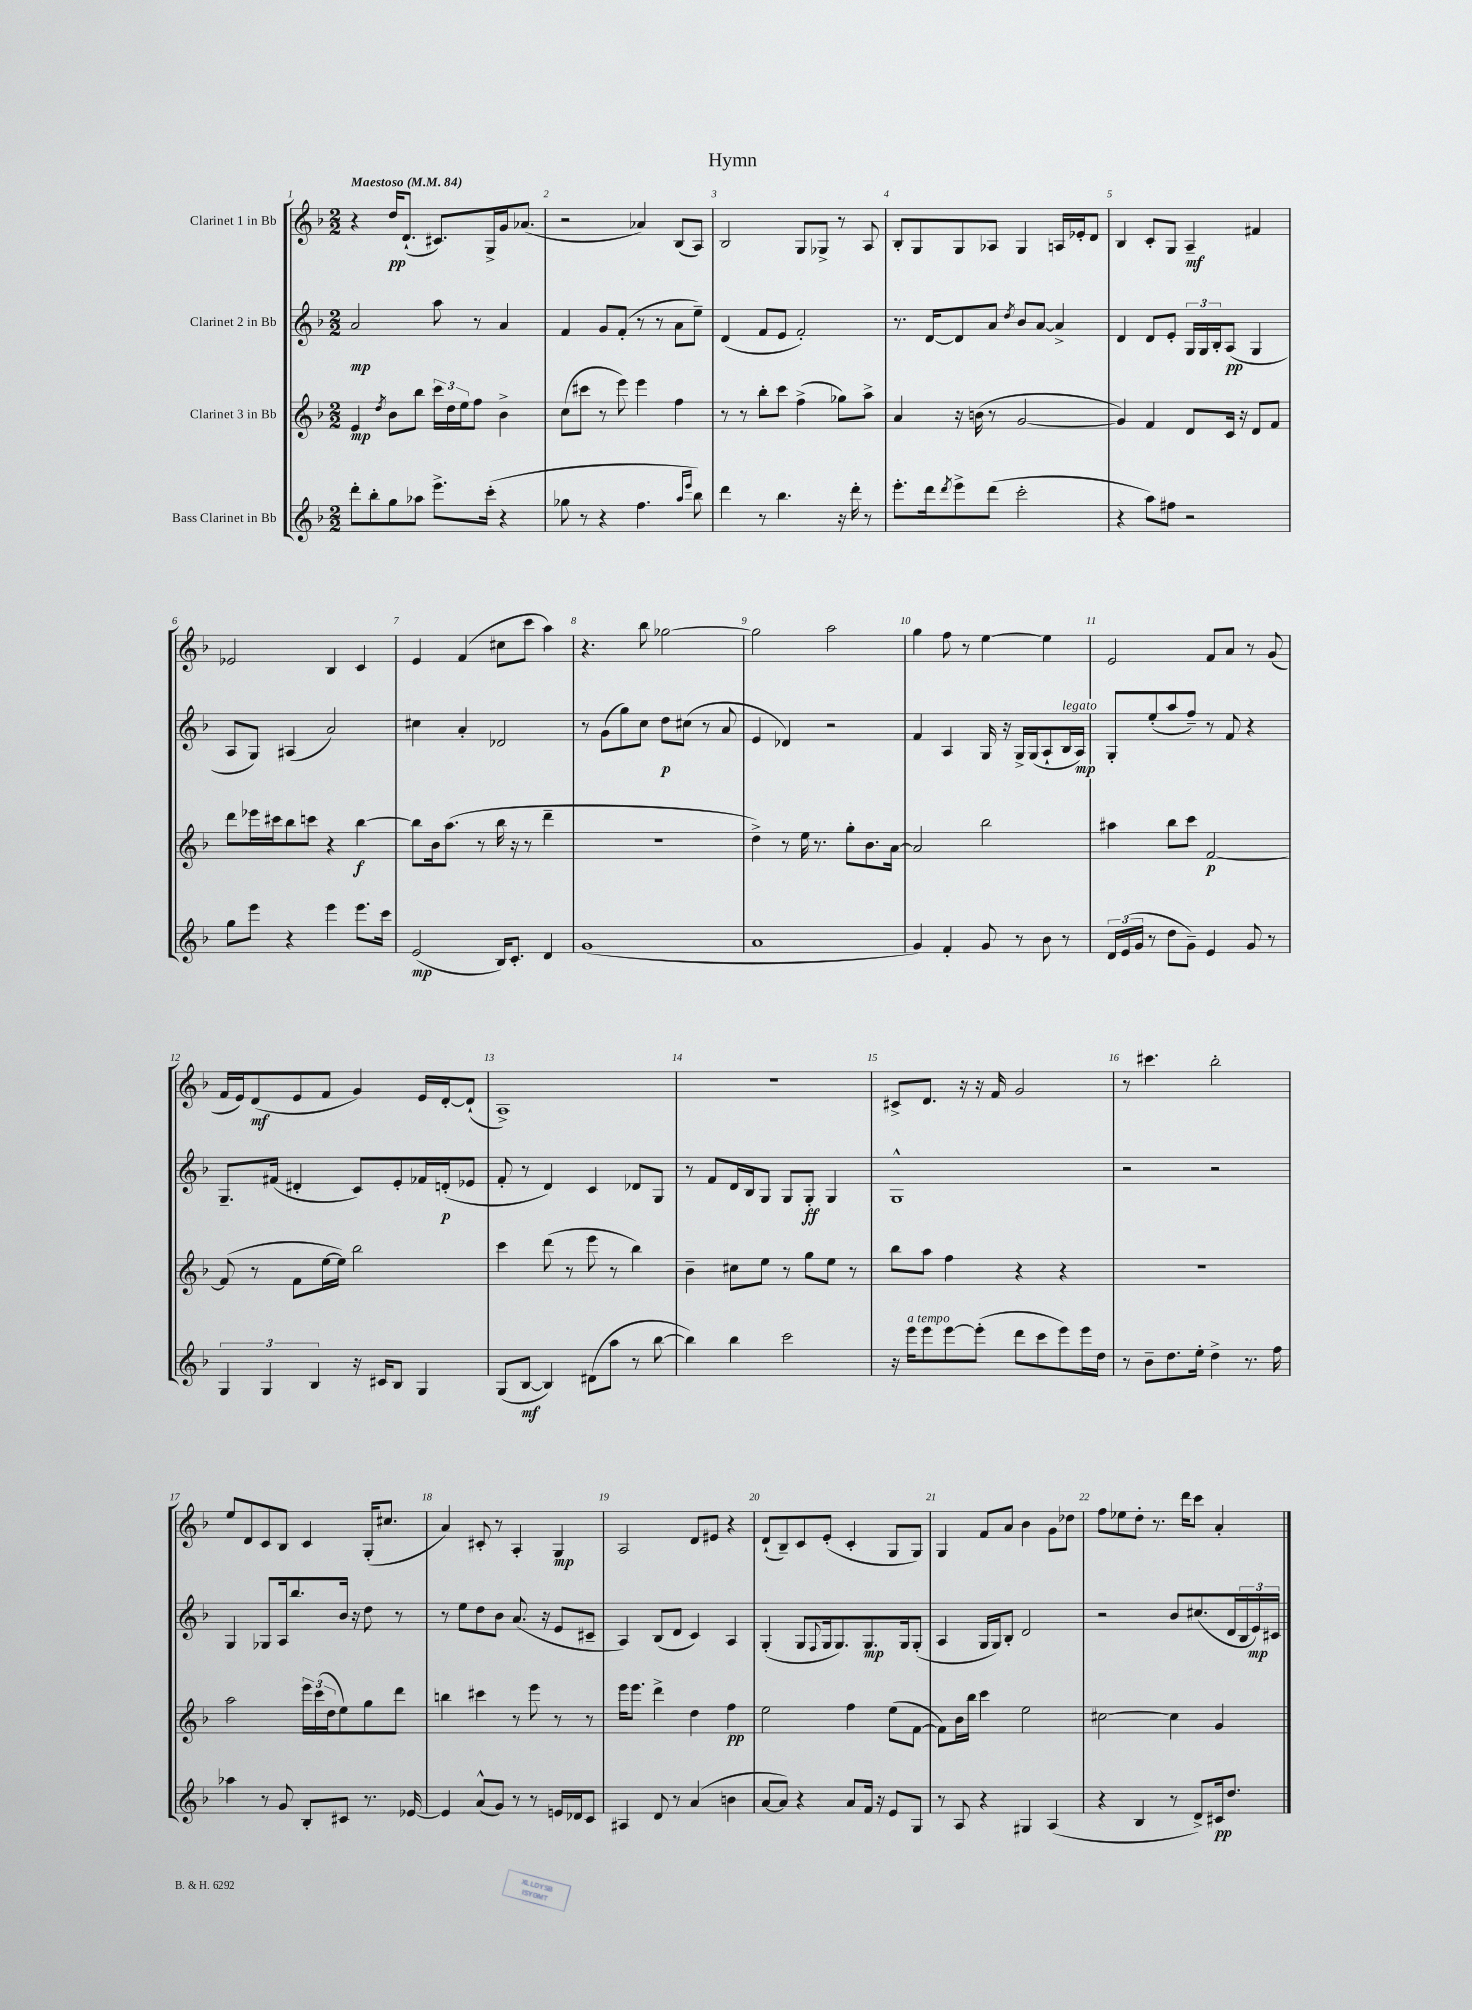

**kern	**dynam	**kern	**dynam	**kern	**dynam	**kern	**dynam
*part4	*part4	*part3	*part3	*part2	*part2	*part1	*part1
*staff4	*staff4	*staff3	*staff3	*staff2	*staff2	*staff1	*staff1
*I"Bass Clarinet in Bb	*	*I"Clarinet 3 in Bb	*	*I"Clarinet 2 in Bb	*	*I"Clarinet 1 in Bb	*
*clefG2	*	*clefG2	*	*clefG2	*	*clefG2	*
*k[b-]	*	*k[b-]	*	*k[b-]	*	*k[b-]	*
*M2/2	*	*M2/2	*	*M2/2	*	*M2/2	*
*MM84	*	*MM84	*	*MM84	*	*MM84	*
=1	=1	=1	=1	=1	=1	=1	=1
!	!	!	!	!	!	!LO:TX:a:B:t=Maestoso	!
8ddd'\L	.	4e/	mp	2a/	mp	4r	.
8bb-'\	.	.	.	.	.	.	.
.	.	8qdd/	.	.	.	.	.
8gg\	.	8b-\L	.	.	.	16dd/KL	pp
.	.	.	.	.	.	(8.d`/J	.
8aa-X\J	.	8bb-\J	.	.	.	.	.
8.eee^\L	.	24ccc\LL	.	8aa\	.	8.c#X/L)	.
.	.	24dd\	.	.	.	.	.
.	.	24ee\J	.	.	.	.	.
.	.	8ff\J	.	8r	.	.	.
(16ccc'\Jk	.	.	.	.	.	16G^/L	.
4r	.	4b-^\	.	4a/	.	16g/J	.
.	.	.	.	.	.	(8.a-X/J	.
=2	=2	=2	=2	=2	=2	=2	=2
8gg-X\	.	(8cc\L	.	4f/	.	2r	.
8r	.	8ccc#X\J	.	.	.	.	.
4r	.	8r	.	8g/L	.	.	.
.	.	8eee\)	.	(8f'/J	.	.	.
4.ff\	.	4eee\	.	8r	.	4a-X/)	.
.	.	.	.	8r	.	.	.
.	.	4ff\	.	8a\L	.	(8B-/L	.
16qqaa/LL	.	.	.	.	.	.	.
16qqeee/JJ	.	.	.	.	.	.	.
8bb-\)	.	.	.	8ee~\J)	.	8A/J)	.
=3	=3	=3	=3	=3	=3	=3	=3
4ddd\	.	8r	.	(4d/	.	2B-/	.
.	.	8r	.	.	.	.	.
8r	.	8bb-'\L	.	8f/L	.	.	.
4.bb-\	.	8ccc\J	.	8e/J	.	.	.
.	.	(4ff^\	.	2f'/)	.	8G/L	.
.	.	.	.	.	.	8G-X^/J	.
16r	.	8gg-X\L)	.	.	.	8r	.
16ddd'\	.	.	.	.	.	.	.
8r	.	8aa^\J	.	.	.	8A/	.
=4	=4	=4	=4	=4	=4	=4	=4
8.eee'\L	.	4a/	.	8.r	.	8B-'/L	.
.	.	.	.	.	.	8G/	.
16ddd\k	.	.	.	[16d/KL	.	.	.
8qddd/	.	.	.	.	.	.	.
8eee^\	.	16r	.	8d/]	.	8G/	.
.	.	(16bn\	.	.	.	.	.
(8ddd\J	.	8r	.	8a/J	.	8A-X/J	.
.	.	.	.	8qdd/	.	.	.
2ccc'\	.	[2g/	.	8b-/L	.	4G/	.
.	.	.	.	[8a/J	.	.	.
.	.	.	.	4a^/]	.	16An/LL	.
.	.	.	.	.	.	16e-X'/J	.
.	.	.	.	.	.	8d/J	.
=5	=5	=5	=5	=5	=5	=5	=5
4r	.	4g/])	.	4d/	.	4B-/	.
8aa\L)	.	4f/	.	8d/L	.	8c'/L	.
8ff#X\J	.	.	.	8e'/J	.	8G/J	.
2r	.	8d/L	.	24G/LL	.	4A~/	mf
.	.	.	.	24G/	.	.	.
.	.	.	.	24B-'/J	.	.	.
.	.	16c/Jk	.	(8A/J	pp	.	.
.	.	16r	.	.	.	.	.
.	.	8d/L	.	4G/	.	4f#X/	.
.	.	8f/J	.	.	.	.	.
!!LO:LB:g=z
=6	=6	=6	=6	=6	=6	=6	=6
8gg\L	.	8ddd\L	.	8A/L	.	2e-X/	.
8eee\J	.	16eee-X\L	.	8G/J)	.	.	.
.	.	16ccc#X\J	.	.	.	.	.
4r	.	8bb-\	.	(4A#X/	.	.	.
.	.	8cccn\J	.	.	.	.	.
4eee\	.	4r	.	2a/)	.	4B-/	.
8.eee\L	.	[4bb-\	f	.	.	4c/	.
16ccc\Jk	.	.	.	.	.	.	.
=7	=7	=7	=7	=7	=7	=7	=7
(2e/	mp	8bb-\L]	.	4cc#X\	.	4e/	.
.	.	16b-\k	.	.	.	.	.
.	.	(8.aa\J	.	.	.	.	.
.	.	.	.	4a'/	.	(4f/	.
.	.	8r	.	.	.	.	.
16B-/KL)	.	16bb-\	.	2d-X/	.	8cc#X\L	.
8.c'/J	.	16r	.	.	.	.	.
.	.	8r	.	.	.	8ccc\J	.
4d/	.	4ddd~\	.	.	.	4aa\)	.
=8	=8	=8	=8	=8	=8	=8	=8
(1g	.	1r	.	8r	.	4.r	.
.	.	.	.	(8g\L	.	.	.
.	.	.	.	8gg\)	.	.	.
.	.	.	.	8cc\J	.	8bb-\	.
.	.	.	.	8dd\L	p	[2gg-X\	.
.	.	.	.	(8cc#X\J	.	.	.
.	.	.	.	8r	.	.	.
.	.	.	.	8a/	.	.	.
=9	=9	=9	=9	=9	=9	=9	=9
1a	.	4dd^\)	.	4e/	.	2gg-\]	.
.	.	8r	.	4d-X/)	.	.	.
.	.	16ee\	.	.	.	.	.
.	.	8.r	.	.	.	.	.
.	.	.	.	2r	.	2aa\	.
.	.	8gg'\L	.	.	.	.	.
.	.	8.b-\	.	.	.	.	.
.	.	[16a\Jk	.	.	.	.	.
=10	=10	=10	=10	=10	=10	=10	=10
4g/)	.	2a/]	.	4f/	.	4gg\	.
4f'/	.	.	.	4A/	.	8ff\	.
.	.	.	.	.	.	8r	.
8g/	.	2bb-\	.	16G/	.	[4ee\	.
.	.	.	.	16r	.	.	.
8r	.	.	.	16G^/LL	.	.	.
.	.	.	.	(16G/J	.	.	.
8b-\	.	.	.	8A`/	.	4ee\]	.
!	!	!	!	!LO:TX:a:i:t=legato	!	!	!
8r	.	.	.	16B-/L	.	.	.
.	.	.	.	16A/JJ)	mp	.	.
=11	=11	=11	=11	=11	=11	=11	=11
24d/LL	.	4aa#X\	.	8G'/L	.	2e/	.
(24e/	.	.	.	.	.	.	.
24g/JJ	.	.	.	.	.	.	.
8r	.	.	.	(8ee'/	.	.	.
8dd\L	.	8bb-\L	.	8aa/	.	.	.
8g~\J)	.	8ccc\J	.	8ff~/J)	.	.	.
4e/	.	[2f/	p	8r	.	8f/L	.
.	.	.	.	8f/	.	8a/J	.
8g/	.	.	.	4r	.	8r	.
8r	.	.	.	.	.	(8g/	.
!!LO:LB:g=z
=12	=12	=12	=12	=12	=12	=12	=12
6G/	.	(8f/]	.	8.G~/L	.	16f/LL	.
.	.	.	.	.	.	16e/J)	.
.	.	8r	.	.	.	(8d/	mf
6G/	.	.	.	.	.	.	.
.	.	.	.	(16f#X/Jk	.	.	.
.	.	8f\L	.	4d#X'/	.	8e/	.
6B-/	.	.	.	.	.	.	.
.	.	[16ee\L	.	.	.	8f/J	.
.	.	16ee\JJ])	.	.	.	.	.
16r	.	2bb-\	.	8c/L)	.	4g/)	.
16c#X/KL	.	.	.	.	.	.	.
8B-/J	.	.	.	8e'/	.	.	.
4G/	.	.	.	16f-X/L	.	16e/LL	.
.	.	.	.	(16dn'/J	p	[16d'/J	.
.	.	.	.	8e-X/J	.	(8d`/J]	.
=13	=13	=13	=13	=13	=13	=13	=13
(8G/L	.	4ccc\	.	8f'/	.	1A^)	.
[8B-/J	mf	.	.	8r	.	.	.
4B-/])	.	(8ddd\	.	4d/)	.	.	.
.	.	8r	.	.	.	.	.
(8d#X\L	.	8eee\	.	4c/	.	.	.
8aa\J	.	8r	.	.	.	.	.
8r	.	4bb-\)	.	8d-X/L	.	.	.
[8bb-\	.	.	.	8G/J	.	.	.
=14	=14	=14	=14	=14	=14	=14	=14
4bb-\])	.	4b-~\	.	8r	.	1r	.
.	.	.	.	8f/L	.	.	.
4bb-\	.	8cc#X\L	.	16d/L	.	.	.
.	.	.	.	16B-/J	.	.	.
.	.	8ee\J	.	8G/J	.	.	.
2ccc\	.	8r	.	8G/L	.	.	.
.	.	8gg\L	.	8G'/J	ff	.	.
.	.	8ee\J	.	4G/	.	.	.
.	.	8r	.	.	.	.	.
=15	=15	=15	=15	=15	=15	=15	=15
16r	.	8bb-\L	.	1G^^	.	8c#X^/L	.
!LO:TX:a:i:t=a tempo	!	!	!	!	!	!	!
16eee\KL	.	.	.	.	.	.	.
8eee\	.	8aa\J	.	.	.	8.d/J	.
[8eee\	.	4ff\	.	.	.	.	.
.	.	.	.	.	.	16r	.
(8eee'\J]	.	.	.	.	.	16r	.
.	.	.	.	.	.	16f/	.
8ddd\L	.	4r	.	.	.	2g/	.
8ccc\	.	.	.	.	.	.	.
8eee\)	.	4r	.	.	.	.	.
16eee\L	.	.	.	.	.	.	.
16dd\JJ	.	.	.	.	.	.	.
=16	=16	=16	=16	=16	=16	=16	=16
8r	.	1r	.	2r	.	8r	.
8b-~\L	.	.	.	.	.	4.ccc#X\	.
8.dd\	.	.	.	.	.	.	.
16ee'\Jk	.	.	.	.	.	.	.
4dd^\	.	.	.	2r	.	2bb-'\	.
8.r	.	.	.	.	.	.	.
16ff\	.	.	.	.	.	.	.
!!LO:LB:g=z
=17	=17	=17	=17	=17	=17	=17	=17
4aa-X\	.	2aa\	.	4G/	.	8ee/L	.
.	.	.	.	.	.	8d/	.
8r	.	.	.	8G-X/L	.	8c/	.
8g/	.	.	.	16A/k	.	8B-/J	.
.	.	.	.	8.bb-/	.	.	.
8B-'/L	.	24eee\LL	.	.	.	4c/	.
.	.	(24ccc\	.	.	.	.	.
.	.	24dd\J	.	.	.	.	.
8c#X/J	.	8ee\)	.	16b-/Jk	.	.	.
.	.	.	.	16r	.	.	.
8.r	.	8gg\	.	8dd\	.	(16G'/KL	.
.	.	.	.	.	.	8.cc#X/J	.
.	.	8ddd\J	.	8r	.	.	.
[16e-X/	.	.	.	.	.	.	.
=18	=18	=18	=18	=18	=18	=18	=18
4e-/]	.	4bbn\	.	8r	.	4a/)	.
.	.	.	.	8ee\L	.	.	.
(8a^^/L	.	4ccc#X\	.	8dd\	.	8c#X'/	.
8g/J)	.	.	.	8b-\J	.	8r	.
8r	.	8r	.	(8.a/	.	4A'/	.
8r	.	8eee\	.	.	.	.	.
.	.	.	.	16r	.	.	.
16en/LL	.	8r	.	8e/L	.	4G/	mp
16d-X/J	.	.	.	.	.	.	.
8c/J	.	8r	.	8c#X~/J	.	.	.
=19	=19	=19	=19	=19	=19	=19	=19
4A#X/	.	16eee\KL	.	4A/)	.	2A/	.
.	.	8.eee\J	.	.	.	.	.
8d/	.	4ddd^\	.	(8B-/L	.	.	.
8r	.	.	.	8d/J	.	.	.
(4a/	.	4dd\	.	4c/)	.	8d/L	.
.	.	.	.	.	.	8e#X/J	.
4bn\	.	4ff\	pp	4A/	.	4r	.
=20	=20	=20	=20	=20	=20	=20	=20
[8a/L	.	2ee\	.	(4G'/	.	(8d`/L	.
8a/J])	.	.	.	.	.	8B-~/)	.
4r	.	.	.	8G/L	.	8c/	.
.	.	.	.	8qqF/	.	.	.
.	.	.	.	16G/k	.	(8e'/J	.
.	.	.	.	8.G/)	.	.	.
8a/L	.	4ff\	.	.	.	4c'/	.
16f/Jk	.	.	.	8.G/	mp	.	.
16r	.	.	.	.	.	.	.
8e/L	.	(8ee\L	.	.	.	8G/L	.
.	.	.	.	16G/k	.	.	.
8G/J	.	[8f\J	.	(8G'/J	.	8G/J)	.
=21	=21	=21	=21	=21	=21	=21	=21
8r	.	8f\L])	.	4A/	.	4G/	.
8A/	.	16b-\L	.	.	.	.	.
.	.	16bb-\JJ	.	.	.	.	.
4r	.	4ccc\	.	16G/LL	.	8f/L	.
.	.	.	.	16G/J)	.	.	.
.	.	.	.	8B-'/J	.	8a/J	.
4G#X/	.	2ee\	.	2d/	.	4b-\	.
(4A/	.	.	.	.	.	8g\L	.
.	.	.	.	.	.	8dd-X\J	.
=22	=22	=22	=22	=22	=22	=22	=22
4r	.	[2cc#X\	.	2r	.	8ff\L	.
.	.	.	.	.	.	8ee-X\	.
4B-/	.	.	.	.	.	8dd'\J	.
.	.	.	.	.	.	8.r	.
8r	.	4cc#\]	.	8b-/L	.	.	.
.	.	.	.	.	.	16ddd\KL	.
8d^/L)	.	.	.	(8.cc#X/	.	8ccc\J	.
16c#X/k	pp	4g/	.	.	.	4a'/	.
8.dd/J	.	.	.	16d/L	.	.	.
.	.	.	.	24B-/	.	.	.
.	.	.	.	24e/)	mp	.	.
.	.	.	.	24c#X/JJ	.	.	.
==	==	==	==	==	==	==	==
*-	*-	*-	*-	*-	*-	*-	*-
